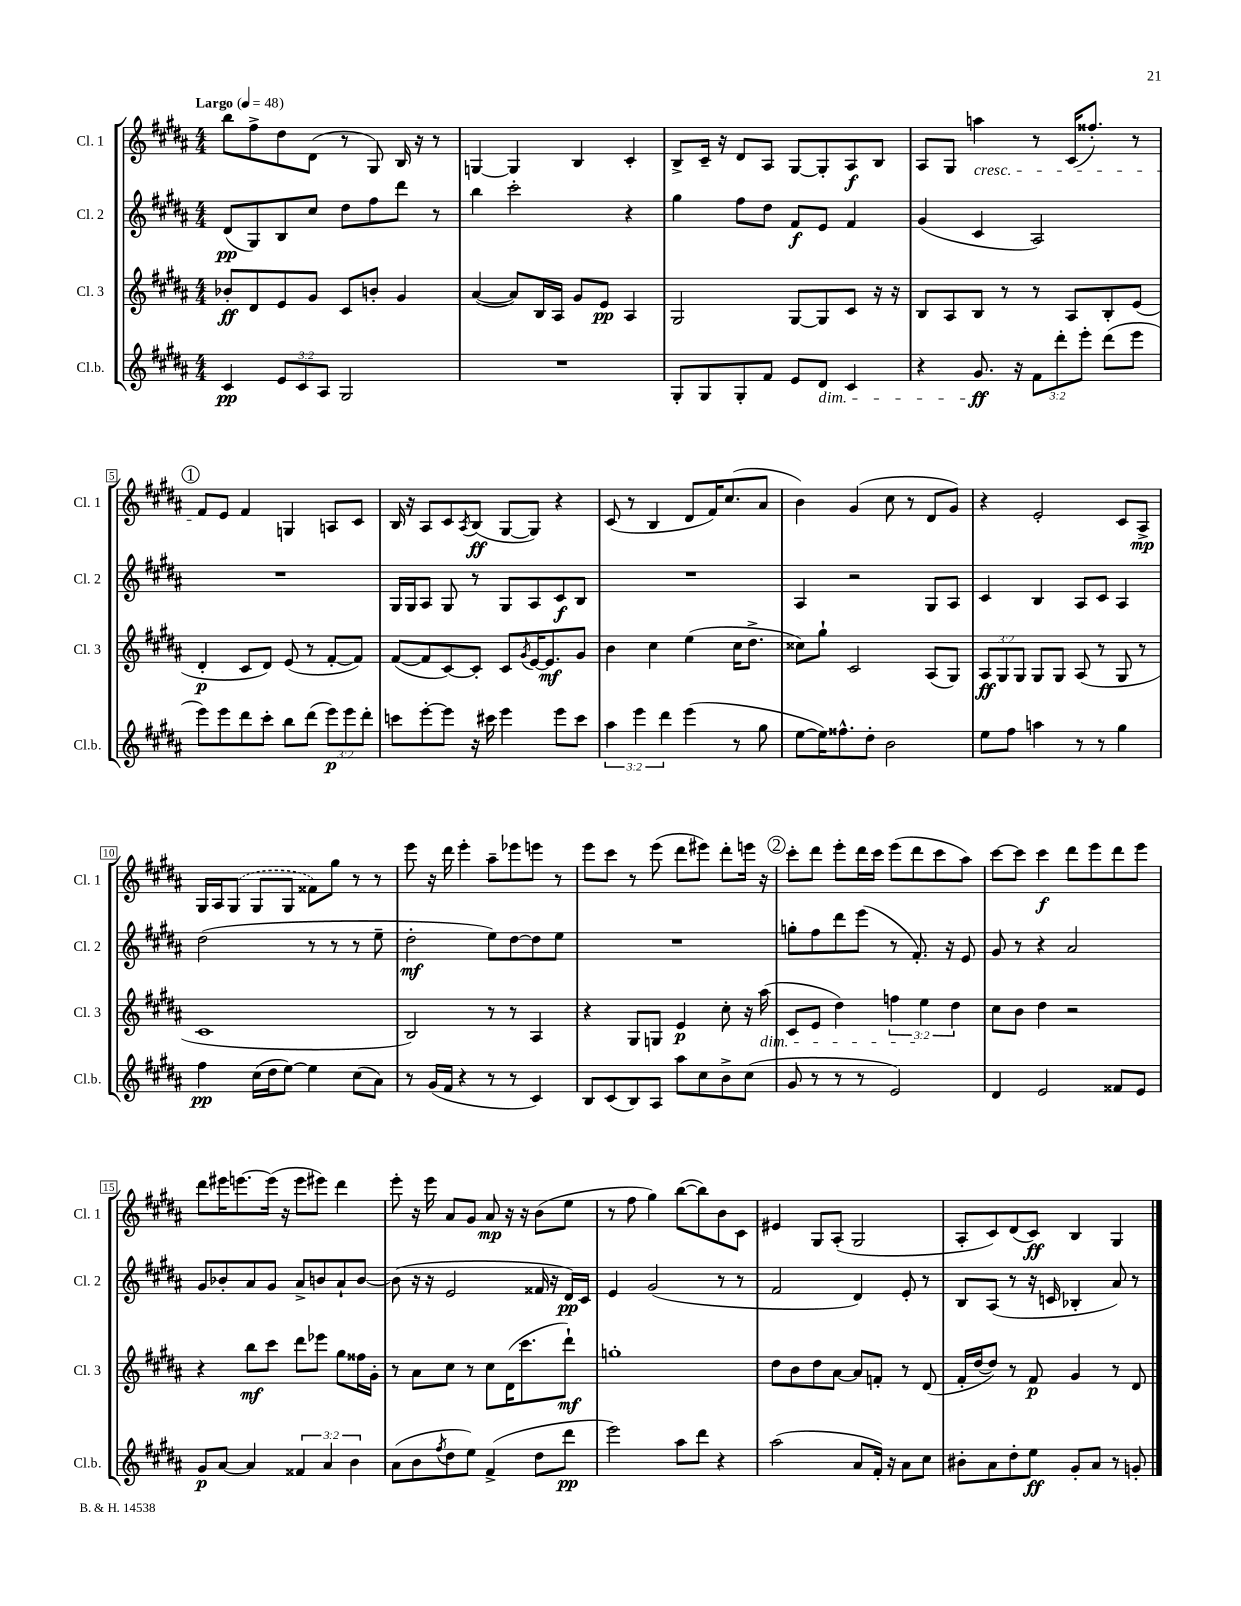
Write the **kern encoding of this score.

**kern	**kern	**kern	**kern
*staff4	*staff3	*staff2	*staff1
*clefG2	*clefG2	*clefG2	*clefG2
*k[f#c#g#d#a#]	*k[f#c#g#d#a#]	*k[f#c#g#d#a#]	*k[f#c#g#d#a#]
*M4/4	*M4/4	*M4/4	*M4/4
*MM48	*MM48	*MM48	*MM48
4c#	8b-'	(8d#	8bb
.	8d#	8G#)	8ff#^
12e	8e	8B	8dd#
12c#	.	.	.
.	8g#	8cc#	(8d#
12A#	.	.	.
2G#	8c#	8dd#	8r
.	8b'	8ff#	8G#)
.	4g#	8ddd#	16B
.	.	.	16r
.	.	8r	8r
=	=	=	=
1r	([4a#	4bb	[4G
.	8a#])	2ccc#'	4G]
.	16B	.	.
.	16A#	.	.
.	8g#	.	4B
.	8e	.	.
.	4A#	4r	4c#'
=	=	=	=
8G#'	2G#	4gg#	8B^
8G#	.	.	16c#~
.	.	.	16r
8G#'	.	8ff#	8d#
8f#	.	8dd#	8A#
8e	[8G#	8f#	[8G#
8d#	8G#]	8e	8G#']
4c#	8c#	4f#	8A#
.	16r	.	8B
.	16r	.	.
=	=	=	=
4r	8B	(4g#	8A#
.	8A#	.	8G#
8.g#	8B	4c#	4aa
.	8r	.	.
16r	.	.	.
12f#	8r	2A#)	8r
12ddd#'	.	.	.
.	8A#	.	(16c#
12eee'	.	.	.
.	.	.	8.ff##')
(8ddd#	8B'	.	.
8eee	(8e	.	8r
=	=	=	=
8eee)	4d#'	1r	8f#
8eee	.	.	8e
8ddd#	8c#	.	4f#
8ccc#'	8d#)	.	.
8bb	(8e	.	4G
(8ddd#	8r	.	.
12eee)	[8f#'	.	8A
12eee	.	.	.
.	8f#])	.	8c#
12ddd#'	.	.	.
=	=	=	=
8ccc	([8f#	16G#	16B
.	.	16G#	16r
[8eee'	8f#]	8A#	8A#
8eee]	[8c#)	8G#	8c#
.	.	.	8qA#
16r	8c#']	8r	(8B
16ccc#	.	.	.
4eee	8c#	8G#	[8G#
.	8qg#	.	.
.	[16e	8A#	8G#])
.	8.e]	.	.
8eee	.	8c#	4r
8ccc#	8g#	8B	.
=	=	=	=
6aa#	4b	1r	(8c#
.	.	.	8r
6eee	.	.	.
.	4cc#	.	4B
6ddd#	.	.	.
(4eee	(4ee	.	8d#
.	.	.	16f#)
.	.	.	(8.cc#
8r	16cc#	.	.
.	8.dd#^	.	.
8gg#	.	.	8a#
=	=	=	=
[8ee	8cc##)	4A#	4b)
16ee])	8gg#`	.	.
8.ff##^^	.	.	.
.	2c#	2r	(4g#
8dd#'	.	.	.
2b	.	.	8cc#
.	.	.	8r
.	(8A#	8G#	8d#
.	8G#)	8A#	8g#)
=	=	=	=
8ee	12A#	4c#	4r
.	12G#	.	.
8ff#	.	.	.
.	12G#	.	.
4aa	8G#	4B	2e'
.	8G#	.	.
8r	(8A#	8A#	.
8r	8r	8c#	.
4gg#	8G#	4A#	8c#
.	8r	.	8A#^
=	=	=	=
4ff#	1c#	(2dd#	16G#
.	.	.	16A#
.	.	.	(8G#
(16cc#	.	.	8G#
16dd#	.	.	.
[8ee)	.	.	8G#
4ee]	.	8r	8f##)
.	.	8r	8gg#
(8cc#	.	8r	8r
8a#)	.	8ee~	8r
=	=	=	=
8r	2B)	2dd#'	8eee
(16g#	.	.	16r
16f#	.	.	16ddd#
4r	.	.	4eee'
8r	8r	8ee)	8aa#~
8r	8r	[8dd#	8eee-
4c#)	4A#	8dd#]	8eee
.	.	8ee	8r
=	=	=	=
8B	4r	1r	8eee
(8c#	.	.	8ccc#
8B)	8G#	.	8r
8A#	8G	.	(8eee
8aa#	4e	.	8ddd#
8cc#	.	.	8eee#)
8b^	8cc#'	.	8ddd#'
(8cc#	16r	.	16eee
.	(16aa#	.	16r
=	=	=	=
8g#	8c#	8gg'	8ccc#'
8r	8e	8ff#	8ddd#
8r	4dd#)	8ddd#	8eee'
8r	.	(8eee	16ddd#
.	.	.	16ccc#
2e)	6ff	8r	(8eee
.	.	8.f#')	8ddd#
.	6ee	.	.
.	.	.	8ccc#
.	.	16r	.
.	6dd#	.	.
.	.	8e	8aa#)
=	=	=	=
4d#	8cc#	8g#	[8ccc#
.	8b	8r	8ccc#]
2e	4dd#	4r	4ccc#
.	2r	2a#	8ddd#
.	.	.	8eee
8f##	.	.	8ddd#
8e	.	.	8eee
=	=	=	=
8g#	4r	8g#	8ddd#
[8a#	.	8b-'	16eee#
.	.	.	[8.eee
4a#]	8bb	8a#	.
.	8ccc#	8g#	(16eee]
.	.	.	16r
6f##	8ddd#	8a#^	8eee
.	8eee-	8b	8eee#)
6a#	.	.	.
.	8gg#	8a#`	4ddd#
6b	.	.	.
.	16ff##	[8b	.
.	16g#'	.	.
=	=	=	=
(8a#	8r	(8b]	8eee'
8b	8a#	16r	16r
.	.	16r	16eee
8qff#	.	.	.
8dd#	8cc#	2e	8a#
8ee)	8r	.	8g#
(4f#^	8cc#	.	8a#
.	(16d#	.	16r
.	8.ccc#	.	16r
8dd#	.	16f##	(8b
.	.	16r	.
8ddd#	8ddd#`)	16d#)	8ee
.	.	16c#	.
=	=	=	=
2eee)	1gg'	4e	8r
.	.	.	8ff#
.	.	(2g#	4gg#)
8aa#	.	.	([8bb
8ddd#	.	.	8bb])
4r	.	8r	8b
.	.	8r	8c#
=	=	=	=
(2aa#	8dd#	2f#	4e#
.	8b	.	.
.	8dd#	.	8G#
.	[8a#	.	(8A#'
8a#	8a#]	4d#)	2G#
16f#')	8f'	.	.
16r	.	.	.
8a#	8r	8e'	.
8cc#	(8d#	8r	.
=	=	=	=
8b#'	16f#'	8B	8A#'
.	[16dd#	.	.
8a#	8dd#])	(8A#	8c#)
8dd#'	8r	8r	(8d#
8ee	8f#	16r	8c#)
.	.	16c	.
8g#'	4g#	4B-'	4B
8a#	.	.	.
8r	8r	8a#)	4G#
8g'	8d#	8r	.
==	==	==	==
*-	*-	*-	*-
